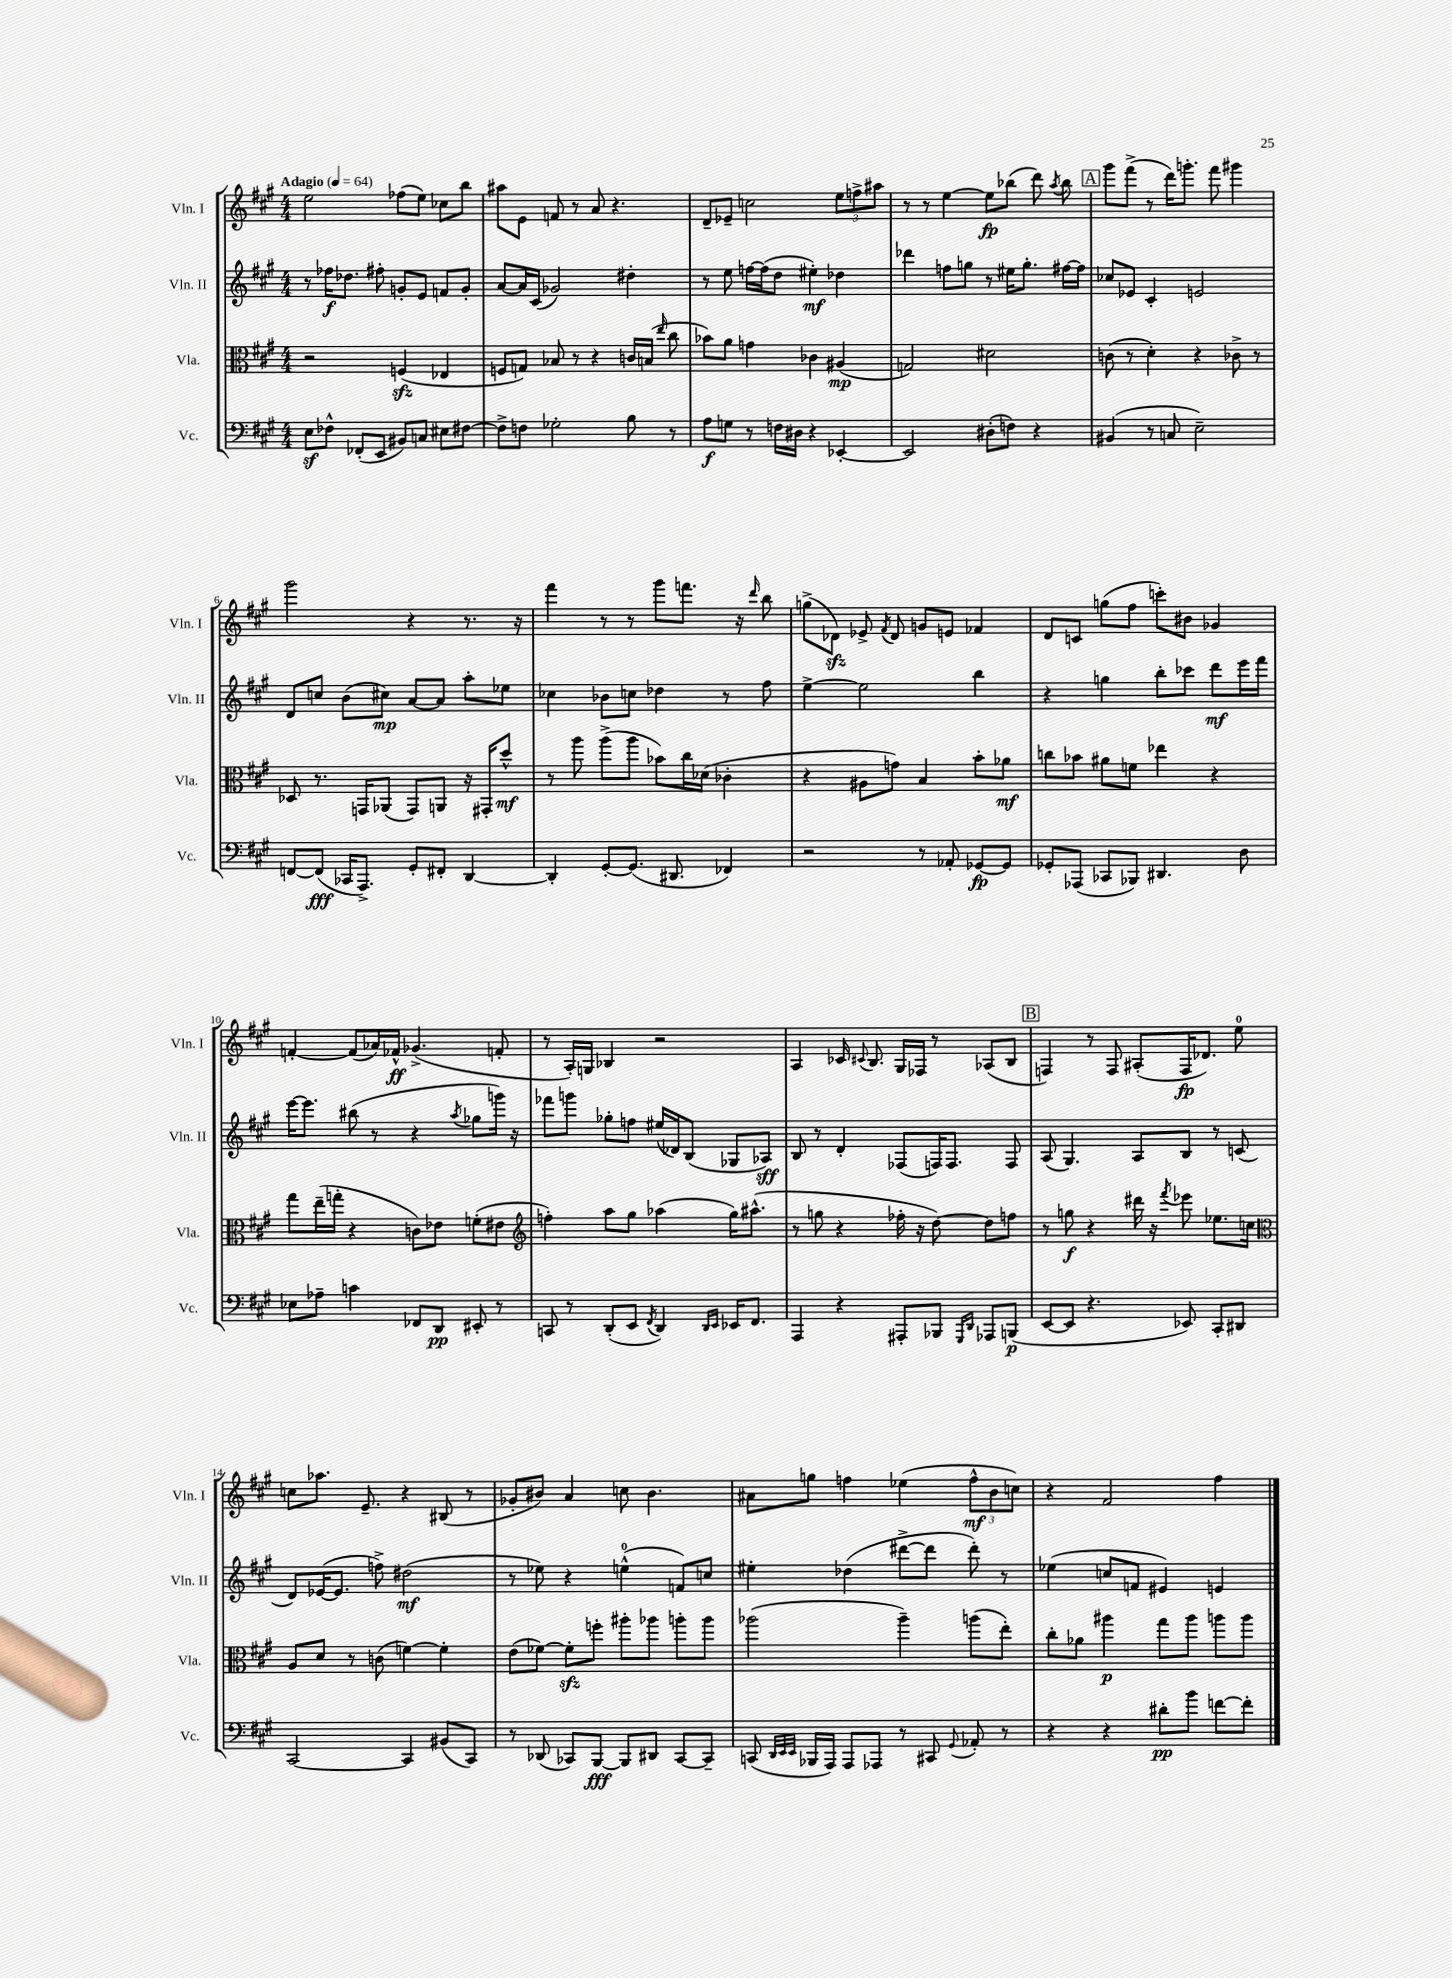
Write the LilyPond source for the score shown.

<<
\new StaffGroup <<
\new Staff = "s0" \with { instrumentName = "Vln. I" shortInstrumentName = "Vln. I" } {
    \clef treble \key a \major \numericTimeSignature \time 4/4 \tempo "Adagio" 4 = 64
    \autoBeamOff e''2 fes''8[( e''8]) ces''8[ b''8] |
    ais''8[ e'8] f'8 r8 a'8 r4. |
    d'8[-- ees'8]-- c''2 \tuplet 3/2 { e''8[ f''8-> ais''8] } |
    r8 r8 e''4~ e''8[\fp bes''8]( d'''8) \acciaccatura { a''8 } bes''8 |
    \mark \markup { \box "A" } gis'''8[ fis'''8]->( r8 d'''16[) g'''8.]-. fis'''8 gis'''4 |
    gis'''2 r4 r8. r16 |
    fis'''4 r8 r8 gis'''8[ f'''8.] r16 \grace { d'''16 } b''8 |
    g''8[->( des'8]\sfz) ees'8-> \acciaccatura { fis'8 } des'8 g'8[ e'8] fes'4 |
    d'8[ c'8] g''8[( fis''8] c'''8[-.) bis'8] ges'4 |
    f'4~-. f'8[( aes'16) fes'16]-^\ff ges'4.->( f'8-. |
    r8 a16[-.) g16] bes4 r2 |
    a4 ces'16 \appoggiatura { cis'8 } b8. gis16[ fes16] r8 aes8[( b8] |
    \mark \markup { \box "B" } f4) r8 f8 ais8[-.( f16\fp des'8.]) e''8-0 |
    c''8[ aes''8.] e'8.-- r4 bis8( r8 |
    ges'8[-. bis'8]) a'4 c''8 bis'4. |
    ais'8[ g''8] f''4 ees''4( \tuplet 3/2 { f''8[-^\mf b'8 c''8]) } |
    r4 fis'2 fis''4 \bar "|." |
}
\new Staff = "s1" \with { instrumentName = "Vln. II" shortInstrumentName = "Vln. II" } {
    \clef treble \key a \major \numericTimeSignature \time 4/4
    \autoBeamOff r8 fes''16[\f des''8.] fis''8-. g'8[-. e'8] f'8[ g'8]-. |
    a'8[~ a'16 cis'16]( ges'2) dis''4-. |
    r8 e''8 f''16[~ f''16( d''8] eis''4-.\mf) des''4 |
    des'''4 f''8[ g''8] r8 eis''16[ g''8.]-. fis''16[~ fis''16] |
    \mark \markup { \box "A" } ces''8[ ees'8] cis'4-. e'2 |
    d'8[ c''8] b'8[( cis''8]\mp) a'8[~ a'8] a''8[-. ees''8] |
    ces''4 bes'8[ c''8] des''4 r8 fis''8 |
    e''4~-> e''2 b''4 |
    r4 g''4 b''8[-. ces'''8] d'''8[\mf e'''16 fis'''16] |
    e'''16[~ e'''8.] bis''8( r8 r4 \acciaccatura { a''8 } ges''8[ g'''16]) r16 |
    fes'''8[ g'''8] ges''8[-. f''8] eis''16[( des'16) b8]( ges8[ aes8]\sff) |
    b8 r8 d'4-. fes8[( f16) f8.] f8 |
    \mark \markup { \box "B" } a8( gis4.) a8[ b8] r8 c'8( |
    d'8[) ees'16~( ees'8.] f''8->) dis''2\mf( |
    r8 ees''8) r4 e''4-0-^( f'8[) c''8] |
    eis''4-. des''4( dis'''8[~-> dis'''8] dis'''8-.) r8 |
    ees''4( c''8[ f'8] eis'4) e'4 \bar "|." |
}
\new Staff = "s2" \with { instrumentName = "Vla." shortInstrumentName = "Vla." } {
    \clef alto \key a \major \numericTimeSignature \time 4/4
    \autoBeamOff r2 f4\sfz( ees4 |
    f8[ g8]) bes8 r8 r4 c'16[ b16]( \grace { e''16 } cis''8 |
    bes'8[) a'8] g'4 ces'4 ais4\mp( |
    g2) dis'2 |
    \mark \markup { \box "A" } c'8( r8 d'4-.) r4 ces'8-> r8 |
    des8 r8. g,16[ aes,8]( g,8[) a,8] r16 gis,16[-. d''8]-^\mf |
    r8 a''8 a''8[->( a''8] bes'8[) cis''16 des'16]( ces'4-. |
    r4 ais8[ g'8]) b4 b'8[-. aes'8]\mf |
    c''8[ bes'8] ais'8[ f'8] ees''4 r4 |
    gis''8[ e''16--( g''16]-. r4 c'8[) ees'8] f'8[-.( eis'8] |
    \clef treble f''4-.) a''8[ gis''8] aes''4( gis''16[) ais''8.]-^( |
    r8 g''8 r4 fes''16-. r16 d''8~) d''8[ f''8] |
    \mark \markup { \box "B" } r8 g''8\f r4 dis'''16 r16 \acciaccatura { fis'''8 } ees'''8 ees''8.[ c''16] |
    \clef alto a8[ d'8] r8 c'8( f'4~) f'4-. |
    e'8[( fes'8]~) fes'8[-.\sfz f''8]-. ais''8[-. aes''8] a''8[-. a''8] |
    aes''2( aes''4--) a''8[( e''8]-.) |
    cis''8[-. aes'8] ais''4\p gis''8[ ais''8] a''8[ a''8] \bar "|." |
}
\new Staff = "s3" \with { instrumentName = "Vc." shortInstrumentName = "Vc." } {
    \clef bass \key a \major \numericTimeSignature \time 4/4
    \autoBeamOff e8[\sf fes8]-^ fes,8[-.( e,8] bis,8[) c8] eis8[ fis8]~ |
    fis8[-> f8] ges2-. b8 r8 |
    a8[\f g8] r8 f16[ dis16] r4 ees,4~-. |
    ees,2 dis8[-.( f8]) r4 |
    \mark \markup { \box "A" } bis,4( r8 c8 e2--) |
    f,8[~ f,8]\fff( ces,16[ a,,8.]->) gis,8[-. fis,8]-. d,4~ |
    d,4-. gis,8[~-. gis,8.]( dis,8. fes,4) |
    r2 r8 aes,8-. ges,8[~\fp ges,8] |
    ges,8[-. aes,,8]( ces,8[ bes,,8]) dis,4. d8 |
    ees8[ aes8]-- c'4 fes,8[ d,8]\pp eis,8-. r8 |
    c,8 r8 d,8[-.( e,8] \acciaccatura { fis,8 } d,4) \grace { d,16[ e,16] } ees,16[ fis,8.] |
    a,,4 r4 ais,,8[-. bes,,8] \grace { gis,,16[ d,16] } aes,,8[ b,,8]\p( |
    \mark \markup { \box "B" } e,8[~ e,8] r4. ees,8) cis,8[-. dis,8] |
    cis,2~ cis,4 bis,8[( cis,8]) |
    r8 des,8( ces,8[) b,,8]~\fff b,,8[ dis,8] ces,8[~ ces,8]-- |
    c,8( \grace { d,32[ e,32 e,32] } bes,,16[ a,,16]) a,,8[ aes,,8] r8 cis,8 \appoggiatura { gis,8 } aes,8-. r8 |
    r4 r4 dis'8[-.\pp b'8] f'8[~ f'8]-. \bar "|." |
}
>>
>>
